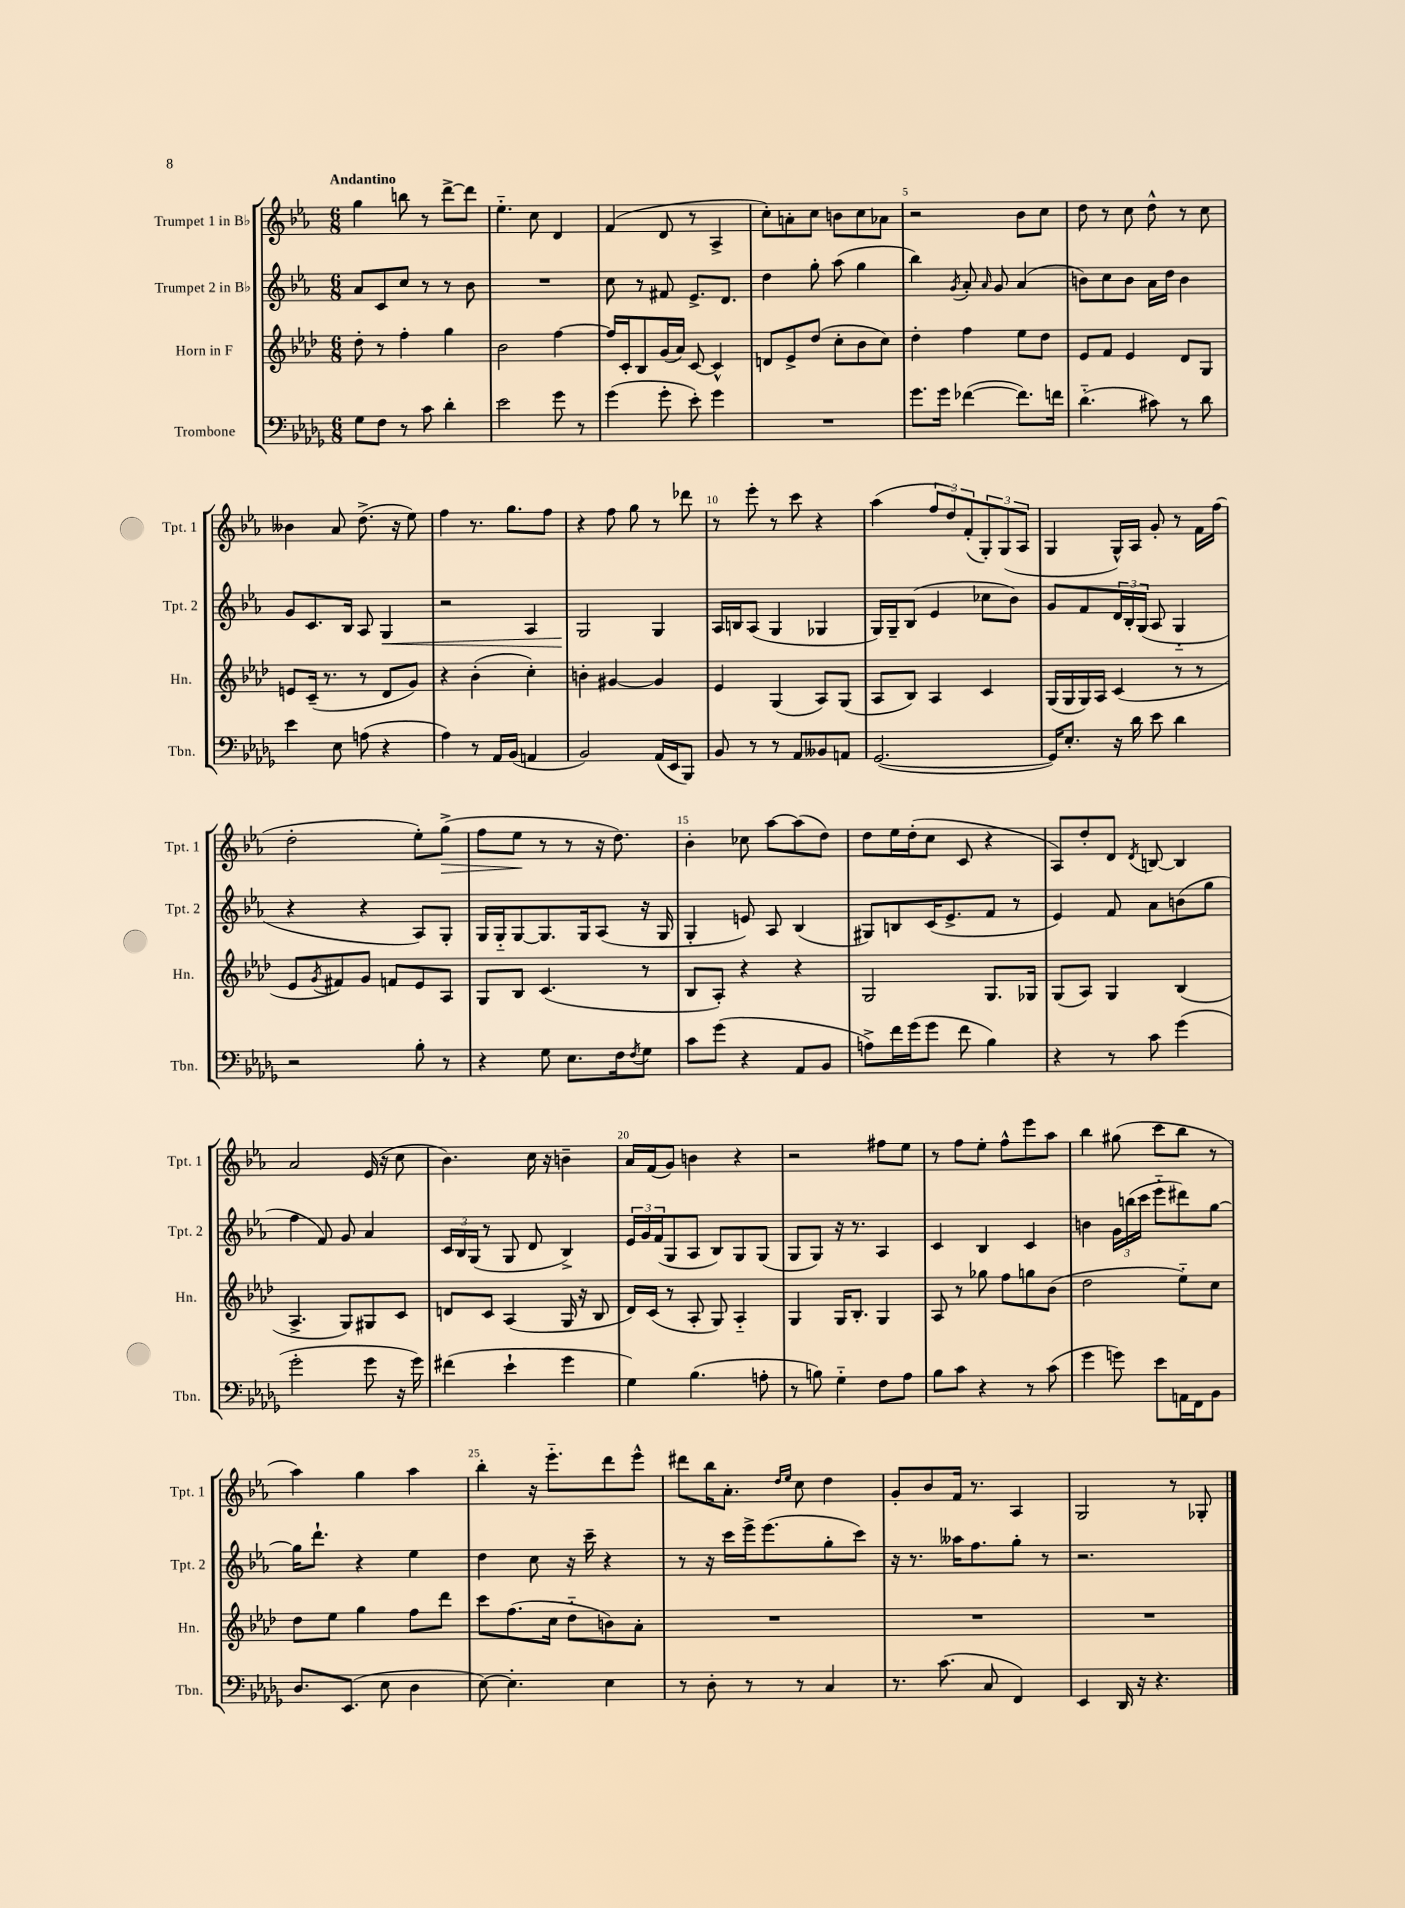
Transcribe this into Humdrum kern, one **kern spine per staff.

**kern	**kern	**kern	**kern
*staff4	*staff3	*staff2	*staff1
*clefF4	*clefG2	*clefG2	*clefG2
*k[b-e-a-d-g-]	*k[b-e-a-d-]	*k[b-e-a-]	*k[b-e-a-]
*M6/8	*M6/8	*M6/8	*M6/8
8G-\L	8dd-'\	8a-/L	4gg\
8F\J	8r	8c/	.
8r	4ff'\	8cc/J	8bb\
8c\	.	8r	8r
4d-'\	4gg\	8r	[8ddd^\L
.	.	8b-\	8ddd\]J
=	=	=	=
2e-\	2b-\	2.r	4.ee-'~\
.	.	.	8cc\
8g-\	[4ff\	.	4d/
8r	.	.	.
=	=	=	=
(4g-\	16ff/]LL	8cc\	(4f/
.	16c'/J	.	.
.	8B-/	8r	.
8g-'\	(16g/L	8f#/	8d/
.	16a-/JJ)	.	.
8e-'\)	[8c/	8.e-^/L	8r
4g-\	4c^^/]	.	4A-^/
.	.	8.d/J	.
=	=	=	=
2.r	8d/L	4dd\	8cc'\L)
.	8e-^/	.	8a'\
.	(8dd-/J	8gg'\	8cc\J
.	8cc'\L	(8aa-\	8b\L
.	8b-\	4gg\	8cc\
.	8cc\J)	.	8a-\J
=	=	=	=
8.g-\L	4dd-'\	4bb-\)	2r
16g-\Jk	.	.	.
.	.	8qg/	.
([4f-\	4ff\	8a-'/	.
.	.	16qqa-/	.
.	.	8g/	.
8.f-\]L)	8ee-\L	(4a-/	8b-\L
.	8dd-\J	.	8cc\J
16f\Jk	.	.	.
=	=	=	=
(4.d-'~\	8e-/L	8b\L)	8dd\
.	8f/J	8cc\	8r
.	4e-/	8b\J	8cc\
8c#\)	.	16a-\LL	8dd^^\
.	.	16dd\JJ	.
8r	8d-/L	4b\	8r
8d-\	8G/J	.	8cc\
=	=	=	=
4e-\	8e/L	8g/L	4b--\
.	(16c~/Jk	8.c/	.
.	8.r	.	.
8E-\	.	.	8a-/
.	.	16B-/Jk	.
(8A\	8r	8A-/	(8.dd^\
4r	8d-/L	4G/	.
.	.	.	16r
.	8g/J)	.	8ee-\)
=	=	=	=
4A-\)	4r	2r	4ff\
8r	(4b-'\	.	8.r
16AA-/LL	.	.	.
(16BB-/JJ	.	.	8.gg\L
4AA/	4cc'\)	4A-/	.
.	.	.	8ff\J
=	=	=	=
2BB-/)	4b'\	2G/	4r
.	[4g#/	.	8ff\
.	.	.	8gg\
(16AA-/LL	4g#/]	4G/	8r
16EE-/J	.	.	.
8BBB-/J)	.	.	8ddd-\
=	=	=	=
8BB-/	4e-/	16A-/LL	8r
.	.	16B/J	.
8r	.	(8A-/J	8eee-'\
8r	(4G/	4G/	8r
8AA-/L	.	.	8ccc\
8BB--/	8A-/L)	4G-/	4r
8AA/J	(8G/J	.	.
=	=	=	=
([2.GG-/	8A-/L	16G/LL)	(4aa-\
.	.	16G~/J	.
.	8B-/J)	(8B-/J	.
.	4A-/	4e-/	12ff/L
.	.	.	12dd/)
.	.	.	(12f'/
.	4c/	8cc-\L	12G'/)
.	.	.	(12G/
.	.	8b-\J)	.
.	.	.	12A-/J
=	=	=	=
16GG-/]LK)	(16G/LL	8g/L	4G/
8.E-'/J	16G/	.	.
.	16G/)	8f/	.
.	16A-/JJ	.	.
16r	(4c/	24d/L	16G^^/LL)
.	.	24B-'/	.
16d-\	.	.	16A-/JJ
.	.	(24G/JJ	.
8e-\	.	8A-/	8g'/
4d-\	8r	4G'~/	8r
.	8r	.	16f\LL
.	.	.	(16ff\JJ
=	=	=	=
2r	8e-/L	4r	2dd'\
.	8qg/	.	.
.	8f#/)	.	.
.	8g/J	4r	.
.	8f/L	.	.
8B-'\	8e-/	8A-/L)	8ee-'\L)
8r	8A-/J	8G'/J	(8gg^\J
=	=	=	=
4r	8G/L	16G/LL	8ff\L
.	.	16G'~/J	.
.	8B-/J	[8G/	8ee-\J
8G-\	(4.c/	8.G/]	8r
8.E-\L	.	.	8r
.	.	16G/k	.
.	.	(8A-/J	16r
16F\k	.	.	8.dd\)
8qF/	.	.	.
8G-\J	8r	16r	.
.	.	16G/	.
=	=	=	=
8c\L	8B-/L	4G'/	4b-'\
(8g-\J	8A-'/J)	.	.
4r	4r	8e/)	8cc-\
.	.	8A-/	[8aa-\L
8AA-/L	4r	(4B-/	(8aa-\]
8BB-/J	.	.	8dd\J)
=	=	=	=
8A^\L)	2G/	8G#/L)	8dd\L
16f\L	.	8B/	16ee-\L
(16g-\J	.	.	(16dd'\J
8g-\J	.	(16c/K	8cc\J
.	.	8.e-^/	.
8f\	.	.	8c/
4B-\)	8.G/L	8f/J	4r
.	.	8r	.
.	16G-/Jk	.	.
=	=	=	=
4r	(8G/L	4e-/)	8A-/L)
.	8A-/J)	.	8dd'/
8r	4G/	8f/	8d/J
.	.	.	8qd/
8c\	.	8a-\L	[8B/
(4g-\	(4B-/	(8b\	4B/]
.	.	8gg\J	.
=	=	=	=
2g-'\	4.A-^/	4ff\	2a-/
.	.	8f/)	.
.	8G/L)	8g/	.
8g-\	8G#/	4a-/	(16e-/
.	.	.	16r
16r	8c/J	.	8cc\
16g-\)	.	.	.
=	=	=	=
(4f#\	8d/L	24c/LL	4.b-\)
.	.	24B-/	.
.	.	(24G/JJ	.
.	8c/J	8r	.
4e-`\	(4A-/	8G/	.
.	.	8d/	16cc\
.	.	.	16r
4g-\	16G/	4B-^/)	4b~\
.	16r	.	.
.	8B-/	.	.
=	=	=	=
4G-\)	16d-/LL)	24e-/LL	16a-/LL
.	.	24g/	.
.	(16c/JJ	.	(16f/J
.	.	(24f/J	.
.	8r	8G/	8g/J)
(4.B-\	8A-'/	8A-/J	4b\
.	8G/)	8B-/L)	.
.	4A-'~/	8G/	4r
8A'\	.	(8G/J	.
=	=	=	=
8r	4G/	8G/L	2r
8B\)	.	8G/J)	.
4G-'~\	16G/LK	16r	.
.	8.B-'/J	8.r	.
8F\L	4G/	4A-/	8ff#\L
8A-\J	.	.	8ee-\J
=	=	=	=
8B-\L	8A-/	4c/	8r
8c\J	8r	.	8ff\L
4r	8gg-\	4B-/	8ee-'\J
.	8ff\L	.	8ff^^\L
8r	8gg\	4c/	8eee-\
(8c\	(8b-\J	.	8aa-\J
=	=	=	=
4g-\	2dd-\	4b\	4bb-\
8g\)	.	24g\LL	(8gg#\
.	.	(24bb\	.
.	.	24ccc\JJ	.
8e-\L	.	8eee-'~\L	8ccc\L
16AA\L	8ee-'~\L)	8ddd#\)	8bb-\J
16FF\J	.	.	.
8BB-\J	8cc\J	[8gg\J	8r
=	=	=	=
8.D-/L	8dd-\L	16gg\]LK	4aa-\)
.	.	8.ddd`\J	.
.	8ee-\J	.	.
(8.EE-/J	.	.	.
.	4gg\	4r	4gg\
8E-\	.	.	.
4D-\	8ff\L	4ee-\	4aa-\
.	8ddd-\J	.	.
=	=	=	=
[8E-\)	8ccc\L	4dd\	4bb-'\
4.E-'\]	(8.ff\	.	.
.	.	8cc\	16r
.	16cc\Jk	.	8.eee-'~\L
.	8dd-'~\L	16r	.
.	.	16ccc~\	.
4E-\	8b\)	4r	8ddd\
.	8a-'\J	.	8eee-^^\J
=	=	=	=
8r	2.r	8r	8ddd#\L
8D-'\	.	16r	16bb-\K
.	.	16ccc\LL	8.a-'\J
8r	.	16eee-^\J	.
.	.	(8.eee-\	.
.	.	.	16qqdd/LL
.	.	.	16qqee-/JJ
8r	.	.	8cc\
4C/	.	8gg'\	4dd\
.	.	8ccc\J)	.
=	=	=	=
8.r	2.r	16r	8g'/L
.	.	8.r	.
.	.	.	8b-/
(8.c\	.	.	.
.	.	16aa--\LK	16f/Jk
.	.	8.ff\	8.r
8C/	.	.	.
4FF/)	.	8gg'\J	4A-/
.	.	8r	.
=	=	=	=
4EE-/	2.r	2.r	2G/
16DD-/	.	.	.
16r	.	.	.
4.r	.	.	.
.	.	.	8r
.	.	.	8G-'/
==	==	==	==
*-	*-	*-	*-
